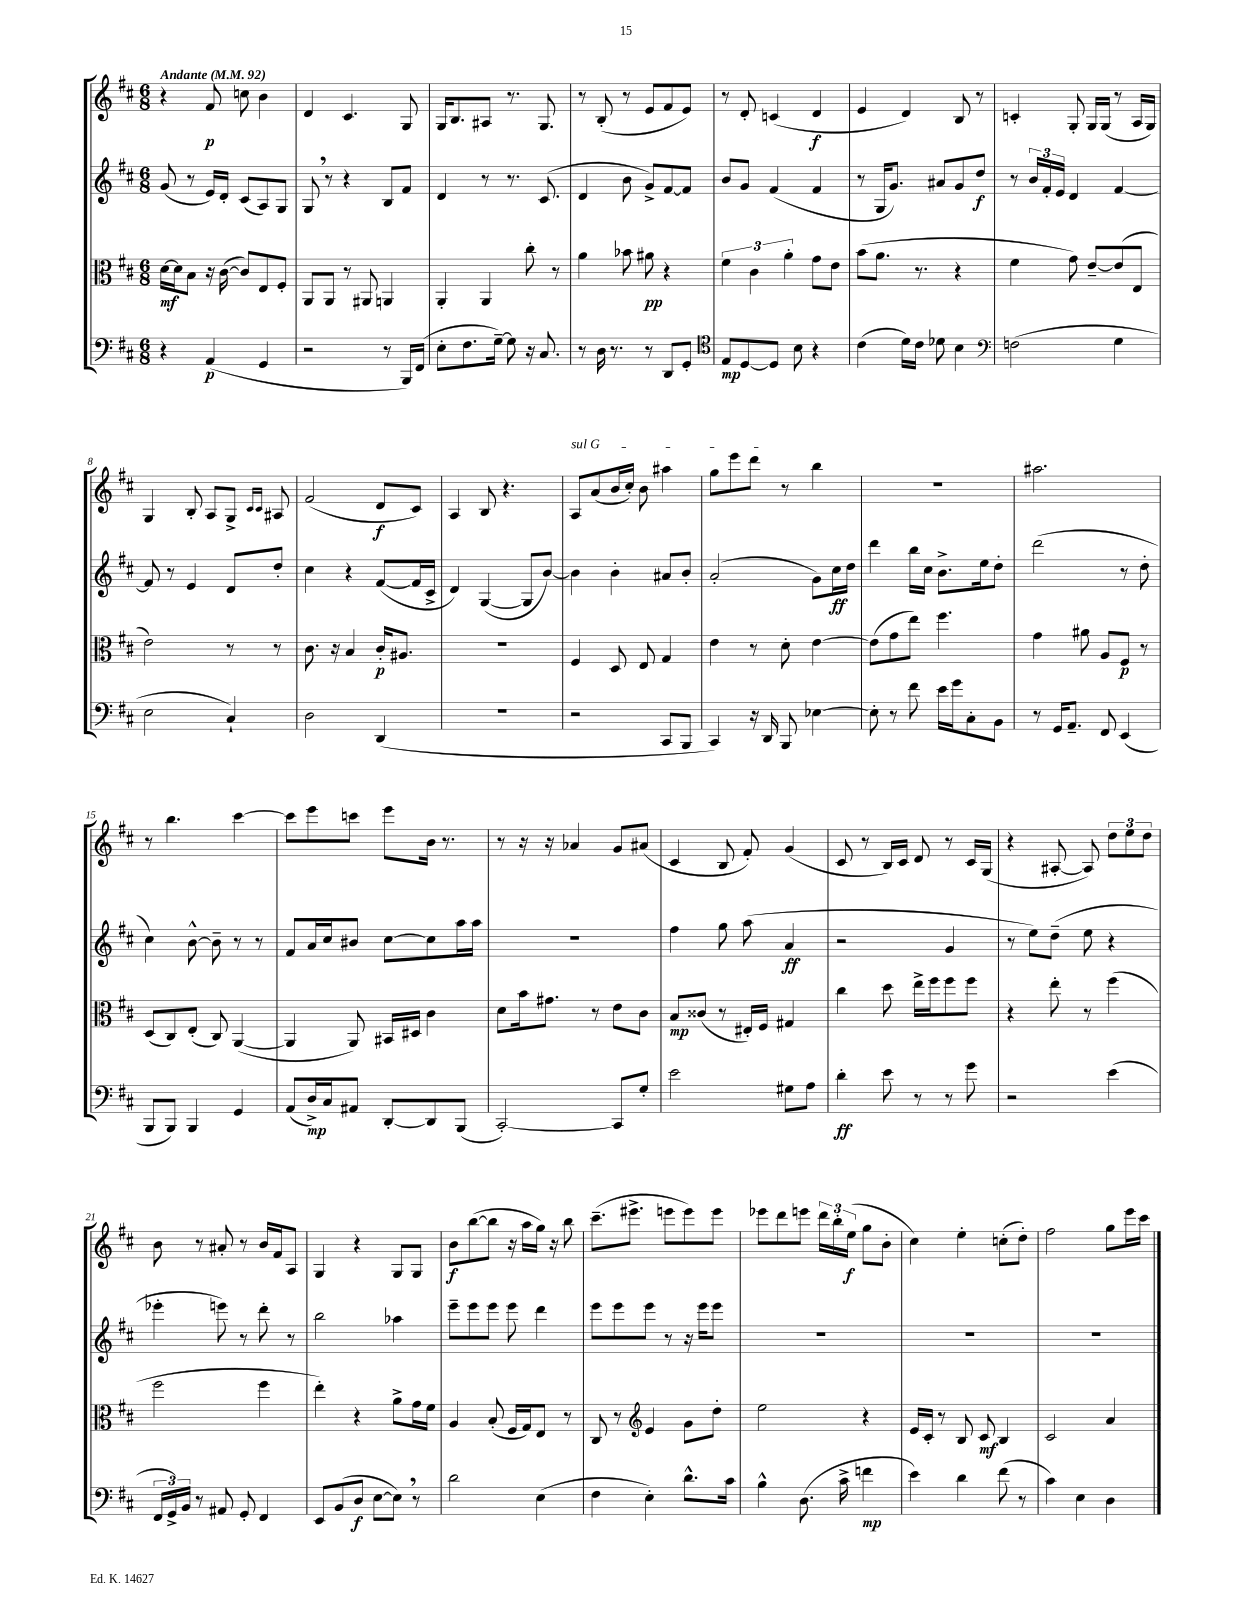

**kern	**kern	**kern	**kern
*staff4	*staff3	*staff2	*staff1
*clefF4	*clefC3	*clefG2	*clefG2
*k[f#c#]	*k[f#c#]	*k[f#c#]	*k[f#c#]
*M6/8	*M6/8	*M6/8	*M6/8
*MM92	*MM92	*MM92	*MM92
4r	[16d\LL	(8g/	4r
.	16d\]J	.	.
.	8B\J	8r	.
(4AA/	16r	16e/LL)	8f#/
.	([16c#\	16d'/JJ	.
.	8c#/]L)	(8c#/L	8cc\
4GG/	8E/	8A/)	4b\
.	8F#'/J	8G/J	.
=	=	=	=
2r	8AA/L	8G/	4d/
.	8AA/J	8r	.
.	8r	4r	4.c#/
.	8AA#/	.	.
8r	4AA/	8B/L	.
16BBB/LL)	.	8f#/J	8G/
(16FF#/JJ	.	.	.
=	=	=	=
8E'\L	4AA'/	4d/	16G/LK
.	.	.	8.B/
8.F#\	.	.	.
.	4AA/	8r	8A#/J
[16G~\Jk)	.	.	.
8G\]	.	8.r	8.r
16r	8cc#'\	.	.
8.C#/	.	(8.c#/	8.G/
.	8r	.	.
=	=	=	=
8r	4a\	4d/	8r
16D\	.	.	(8B'/
8.r	.	.	.
.	8b-\	8b\	8r
8r	8a#\	8g^/L)	8e/L
8DD/L	4r	[8f#/	8f#/
8GG'/J	.	8f#/]J	8e/J)
=	=	=	=
*clefC4	*	*	*
8E/L	6f#\	8b/L	8r
[8D/	.	8g/J	8d'/
.	6c#\	.	.
8D/]J	.	(4f#/	(4c/
.	6a'\	.	.
8B\	.	.	.
4r	8g\L	4f#/	4d/
.	8e\J	.	.
=	=	=	=
(4c#\	(8b\L	8r	4e/
.	8.a\J	16G/LK	.
.	.	8.g/J)	.
16d\LL)	.	.	4d/)
16c#\JJ	8.r	.	.
8d-\	.	8a#/L	.
4B\	4r	8g/	8B/
.	.	8dd/J	8r
=	=	=	=
*clefF4	*	*	*
(2F\	4f#\	8r	4c'/
.	.	24b/LL	.
.	.	24f#'/	.
.	.	24e/JJ	.
.	8g\)	4d/	8G'/
.	[8e~/L	.	16G/LL
.	.	.	(16G/JJ
4G\	(8e/]	[4f#/	8r
.	8E/J	.	16A/LL
.	.	.	16G/JJ)
=	=	=	=
2E\	2e\)	8f#/]	4G/
.	.	8r	.
.	.	4e/	8B'/
.	.	.	8A/L
4C#`/)	8r	8d/L	8G^/J
.	.	.	16qqc#/LL
.	.	.	16qqc#/JJ
.	8r	8dd'/J	8A#/
=	=	=	=
2D\	8.c#\	4cc#\	(2f#/
.	16r	.	.
.	4B/	4r	.
(4DD/	16c#'/LK	([8f#/L	8d/L
.	8.A#/J	.	.
.	.	16f#/]L	8c#/J)
.	.	16c#^/JJ	.
=	=	=	=
2.r	2.r	4d/)	4A/
.	.	([4G/	8B/
.	.	.	4.r
.	.	8G/]L	.
.	.	[8b/J)	.
=	=	=	=
2r	4F#/	4b\]	8A/L
.	.	.	(8a/
.	8D/	4b'\	16b/L
.	.	.	16cc#'/JJ)
.	8E/	.	8b\
8CC#/L	4G/	8a#/L	4aa#\
8BBB/J	.	8b'/J	.
=	=	=	=
4CC#/)	4e\	(2a'/	8gg\L
.	.	.	8eee\
16r	8r	.	8ddd\J
16DD/	.	.	.
8BBB/	8d'\	.	8r
[4E-\	[4e\	8g\L)	4bb\
.	.	16cc#\L	.
.	.	16dd\JJ	.
=	=	=	=
8E-'\]	(8e\]L	4ddd\	2.r
8r	8g\	.	.
8f#\	8ee\J)	16bb\LL	.
.	.	16cc#\JJ	.
16e\LL	4.ff#\	8.b^\L	.
16g\J	.	.	.
8C#'\	.	.	.
.	.	16ee\k	.
8BB\J	.	8dd'\J	.
=	=	=	=
8r	4g\	(2ddd\	2.aa#\
16GG/LK	.	.	.
8.AA~/J	.	.	.
.	8a#\	.	.
8FF#/	8A/L	.	.
(4EE/	8F#/J	8r	.
.	8r	8dd'\	.
=	=	=	=
8BBB/L	(8D/L	4cc#\)	8r
8BBB/J)	8C#/)	.	4.bb\
4BBB/	(8E'/J	[8b^^\	.
.	8C#/)	8b~\]	.
4GG/	([4AA/	8r	[4ccc#\
.	.	8r	.
=	=	=	=
(8AA/L	4AA/]	8f#/L	8ccc#\]L
16D^/L)	.	16a/L	8eee\
16C#/J	.	16cc#/J	.
8AA#/J	8AA/)	8b#/J	8ccc\J
[8DD'/L	16BB#/LL	[8cc#\L	8eee\L
.	16D#/JJ	.	.
8DD/]	4c#\	8cc#\]	16b\Jk
.	.	.	8.r
(8BBB/J	.	16aa\L	.
.	.	16aa\JJ	.
=	=	=	=
[2CC#'/)	8d\L	2.r	8r
.	16b\k	.	16r
.	8.g#\J	.	16r
.	.	.	4a-/
.	8r	.	.
8CC#/]L	8e\L	.	8g/L
8G'/J	8c#\J	.	(8a#/J
=	=	=	=
2e\	8B/L	4ff#\	4c#/
.	(8c##/J	.	.
.	8r	8gg\	8B/
.	16E#'/LL)	(8aa\	8f#'/)
.	16F#/JJ	.	.
8G#\L	4G#/	4a/	(4g/
8A\J	.	.	.
=	=	=	=
4d'\	4cc#\	2r	8c#/
.	.	.	8r
8e\	8dd\	.	16B/LL)
.	.	.	16c#/JJ
8r	16ee^\LL	.	8d/
.	16ff#\J	.	.
8r	8ff#\	4g/	8r
8g\	8ff#\J	.	16c#/LL
.	.	.	(16G/JJ
=	=	=	=
2r	4r	8r	4r
.	.	8ee\L)	.
.	8ee'\	(8dd~\J	[8A#'/
.	8r	8ee\	8A#/])
(4e\	(4ff#\	4r	12dd\L
.	.	.	12ee\
.	.	.	12dd\J
=	=	=	=
24FF#/LL	2ff#\	4eee-'\	8b\
24GG^/)	.	.	.
24BB/JJ	.	.	.
8r	.	.	8r
8AA#/	.	8eee\)	8a#'/
8GG'/	.	8r	8r
4FF#/	4ff#\	8ddd'\	16b/LL
.	.	.	16f#/J
.	.	8r	8A/J
=	=	=	=
8EE/L	4ee'\)	2bb\	4G/
(8BB/	.	.	.
8D/J	4r	.	4r
[8E\L	.	.	.
8E\]J)	8a^\L	4aa-\	8G/L
8r	16g\L	.	8G/J
.	16f#\JJ	.	.
=	=	=	=
2d\	4A/	8eee~\L	8b\L
.	.	8eee\	([8bb\
.	(8B'/	8eee\J	8bb\]J
.	16F#/LL	8eee\	16r
.	16G/J)	.	16aa\LL
(4E\	8E/J	4ddd\	16gg\JJ)
.	.	.	16r
.	8r	.	8bb\
=	=	=	=
4F#\	8C#/	8eee\L	(8.ccc#~\L
.	8r	8eee\	.
.	.	.	8.eee#^\J
*	*clefG2	*	*
4E'\)	4e/	8eee\J	.
.	.	8r	8eee\L
8.d^^\L	8g\L	16r	8eee\)
.	.	16eee\LK	.
.	8dd'\J	8eee\J	8eee\J
16c#\Jk	.	.	.
=	=	=	=
4B^^\	2ee\	2.r	8eee-\L
.	.	.	8ddd\
(8.D\	.	.	8eee\J
.	.	.	24ddd\LL
.	.	.	24bb'\
16c#^\	.	.	.
.	.	.	(24ee\JJ
4f\	4r	.	8gg\L
.	.	.	8b'\J
=	=	=	=
4e\)	16e/LL	2.r	4cc#\)
.	16c#'/JJ	.	.
.	8r	.	.
4d\	8B/	.	4ee'\
.	8c#/	.	.
(8f#\	4B/	.	(8cc'\L
8r	.	.	8dd'\J)
=	=	=	=
4c#\)	2c#/	2.r	2ff#\
4E\	.	.	.
4D\	4a/	.	8gg\L
.	.	.	16eee\L
.	.	.	16ccc#\JJ
==	==	==	==
*-	*-	*-	*-
